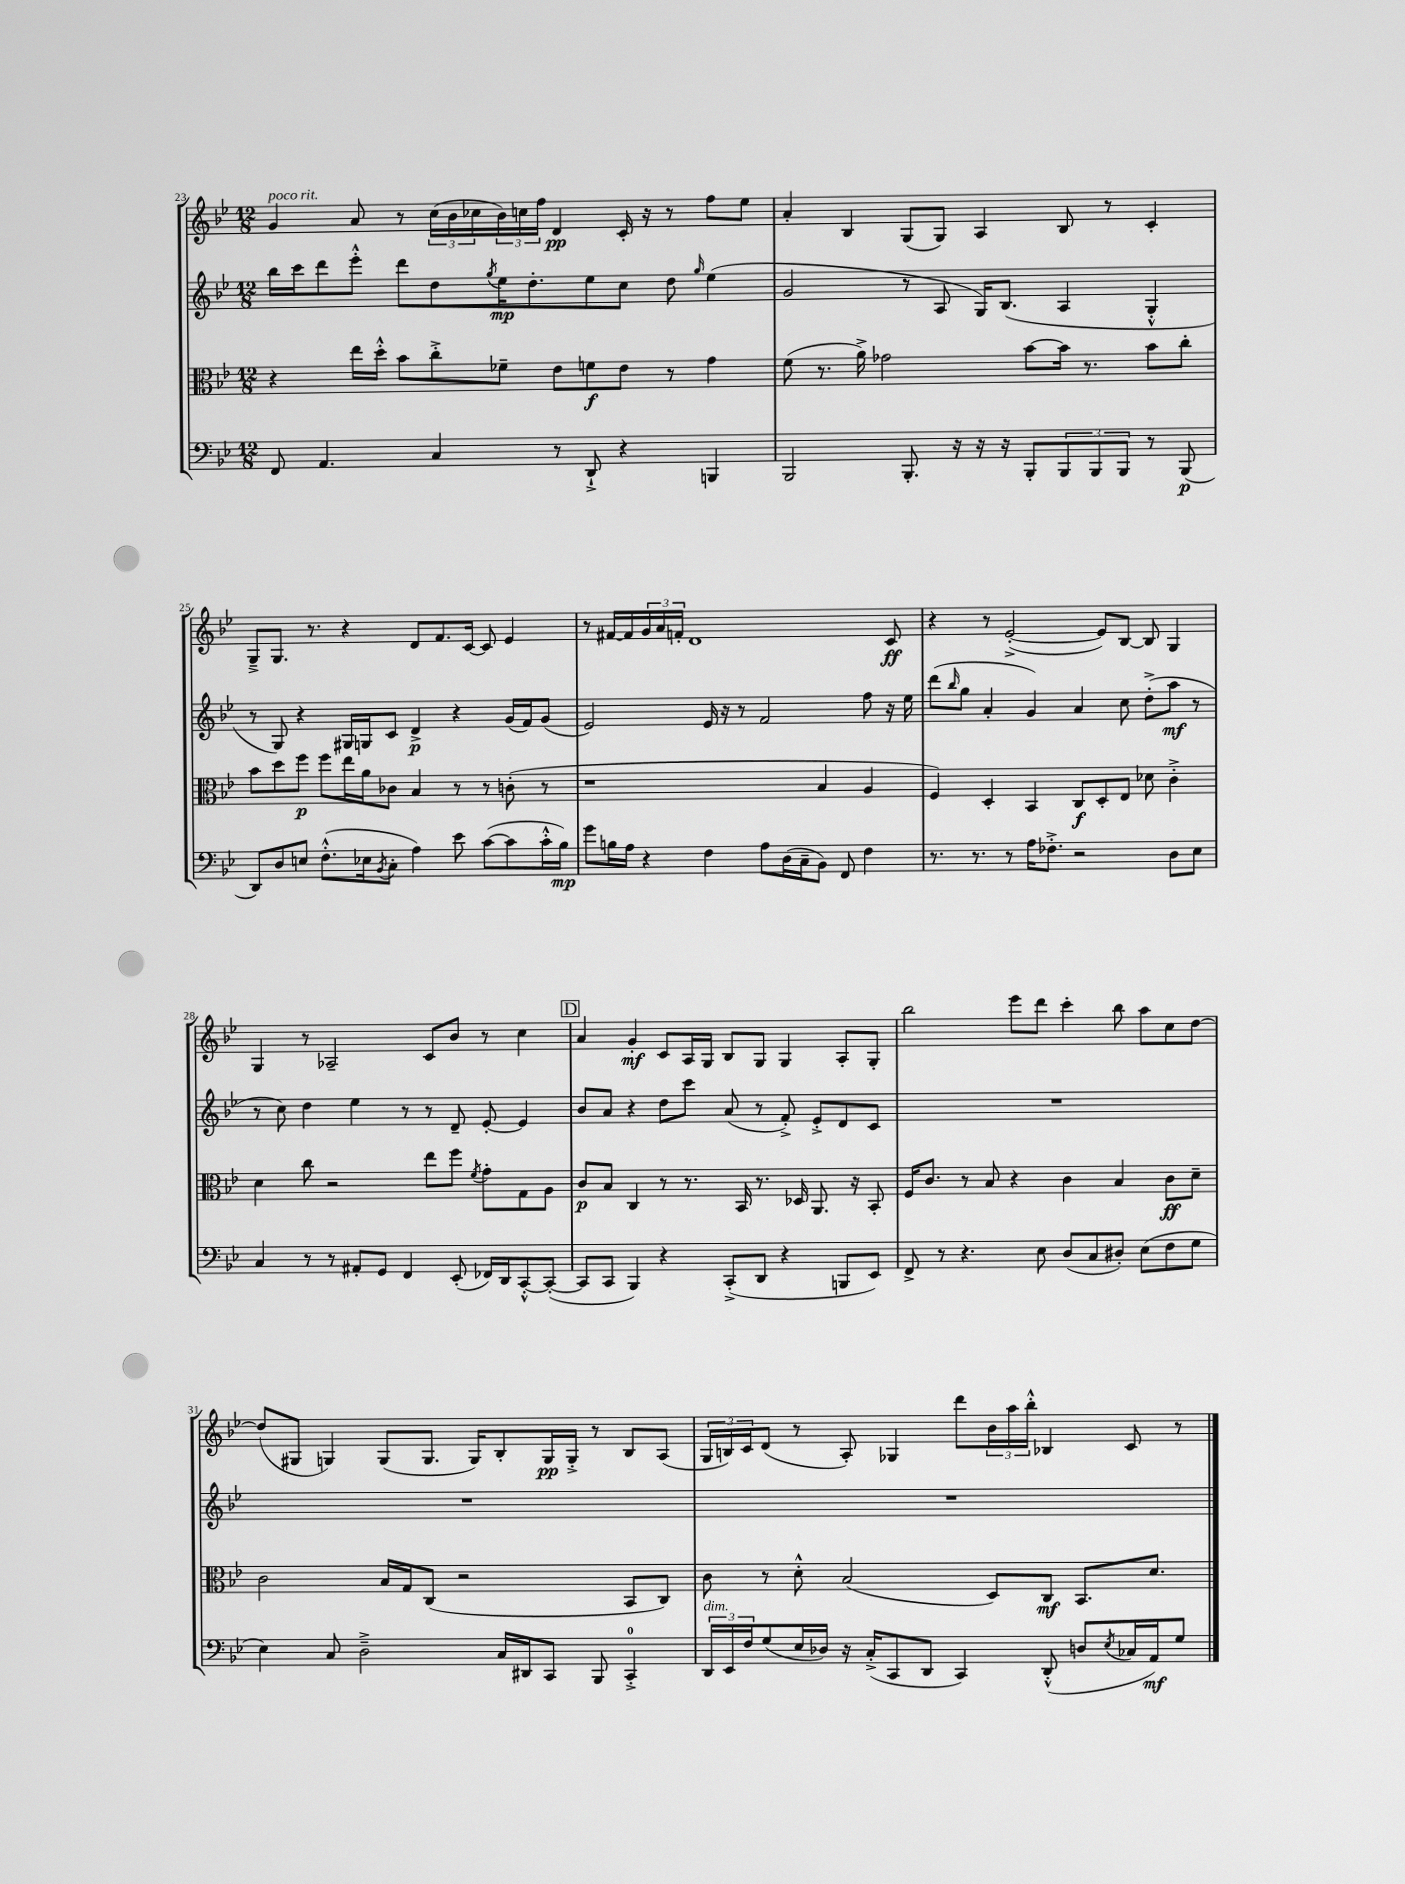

**kern	**kern	**kern	**kern
*staff4	*staff3	*staff2	*staff1
*clefF4	*clefC3	*clefG2	*clefG2
*k[b-e-]	*k[b-e-]	*k[b-e-]	*k[b-e-]
*M12/8	*M12/8	*M12/8	*M12/8
8FF	4r	16bb-	4g
.	.	16ccc	.
4.AA	.	8ddd	.
.	16ee-	8eee-'^^	8a
.	16dd'^^	.	.
.	8b-	8ddd	8r
4C	8cc'^	8dd	(24cc
.	.	.	24b-
.	.	.	24cc-
.	.	8qgg	.
.	8f-~	16ee-	24b-)
.	.	.	24cc
.	.	8.dd'	.
.	.	.	24ff
8r	8e-	.	4d
8DD`^	8f	8ee-	.
4r	8e-	8cc	16c'
.	.	.	16r
.	8r	8dd	8r
.	.	16qqgg	.
4BBB	4g	(4ee-	8ff
.	.	.	8ee-
=	=	=	=
2BBB-	(8f	2g	4a'
.	8.r	.	.
.	.	.	4B-
.	16a^)	.	.
.	2g-	.	.
8.BBB-'	.	8r	(8G
.	.	8A	8G)
16r	.	.	.
16r	.	16G)	4A
16r	.	(8.B-	.
8BBB-'	[8b-	.	.
12BBB-	16b-]	4A	8B-
.	8.r	.	.
12BBB-	.	.	.
.	.	.	8r
12BBB-	.	.	.
8r	8b-	4G'^^	4c'
(8BBB-	8cc'	.	.
=	=	=	=
8DD)	8b-	8r	8G~^
8D	8dd	8G)	8.G
8E	8ff	4r	.
.	.	.	8.r
(8.F'^^	8ff	.	.
.	16ee-	16G#	4r
16E-	16a	16G	.
8qBB-	.	.	.
8C'	8c-	8c	.
4A)	4B-	4d^	8d
.	.	.	8.f
8e-	8r	4r	.
.	.	.	[16c
([8c	8r	.	8c]
8c]	(8c'	(16g	4e-
.	.	16f)	.
16c'^^	8r	(8g	.
16B-)	.	.	.
=	=	=	=
8g	1r	2e-)	8r
16B	.	.	[16f#
16A	.	.	16f#]
4r	.	.	24g
.	.	.	24a
.	.	.	24f'
.	.	.	1d
4F	.	16e-	.
.	.	16r	.
.	.	8r	.
8A	.	2f	.
(16D	.	.	.
16C~	.	.	.
8BB-)	4B-	.	.
8FF	.	.	.
4F	4A	8ff	.
.	.	16r	8c
.	.	16ee-	.
=	=	=	=
8.r	4F)	(8ddd	4r
.	.	16qqbb-	.
.	.	8gg	.
8.r	.	.	.
.	4D'	4a'	8r
8r	.	.	([2e-'^
16A	4BB-	4g)	.
8.F-'^	.	.	.
2r	8C	4a	.
.	8D'	.	8e-])
.	8E-	8cc	[8B-
.	8d-	(8dd'^	8B-]
8D	4c'^	8aa	4G
8E-	.	8r	.
=	=	=	=
4C	4d	8r	4G
.	.	8cc)	.
8r	8cc	4dd	8r
8r	2r	.	2A-~
8AA#'	.	4ee-	.
8GG	.	.	.
4FF	.	8r	.
.	8ee-	8r	8c
(8EE-'	8ff	8d~	8b-
.	8qf	.	.
16FF-)	8g'	[8e-'	8r
16DD	.	.	.
[8CC'^^	8G	4e-]	4cc
(8CC'_	8A	.	.
=	=	=	=
8CC]	8c	8b-	4a
8CC	8B-	8a	.
4BBB-)	4C	4r	4g'
4r	8r	8dd	8c
.	8.r	8ccc	16A
.	.	.	16G
(8CC'^	.	(8a	8B-
.	16BB-	.	.
8DD	8.r	8r	8G
4r	.	8f'^)	4G
.	16D-	.	.
.	8.AA	8e-'^	.
8BBB	.	8d	8A'
.	16r	.	.
8EE-)	8BB-'	8c	8G'
=	=	=	=
8FF^	16F	1.r	2bb-
.	8.c	.	.
8r	.	.	.
4.r	8r	.	.
.	8B-	.	.
.	4r	.	8eee-
8E-	.	.	8ddd
(8D	4c	.	4ccc'
8C	.	.	.
8D#')	4B-	.	8bb-
(8E-	.	.	8aa
8F	8c	.	8cc
8G	8d~	.	[8dd
=	=	=	=
4E-)	2c	1.r	(8dd]
.	.	.	8G#
8C	.	.	4G)
2D~^	.	.	.
.	16B-	.	(8G
.	16G	.	.
.	(8C	.	8.G
.	2r	.	.
.	.	.	16G)
16C	.	.	8B-'
16DD#	.	.	.
8CC	.	.	16G
.	.	.	16G'^
8BBB-	.	.	8r
4CC'^	8BB-	.	8B-
.	8C)	.	(8A
=	=	=	=
24DD	8c	1.r	24G
24EE-	.	.	24B)
24F	.	.	24c
(8G	8r	.	(8d
16E-	8d'^^	.	8r
16D-)	.	.	.
16r	(2B-	.	8A')
(16C'^	.	.	.
8CC	.	.	4G-
8DD	.	.	.
4CC)	.	.	8ddd
.	8D)	.	24b-
.	.	.	24aa
.	.	.	24bb-'^^
(8DD'^^	8C	.	4B-
8D	8.BB-	.	.
8qE-	.	.	.
16C-	.	.	8c
16AA)	8.d	.	.
8G	.	.	8r
==	==	==	==
*-	*-	*-	*-
